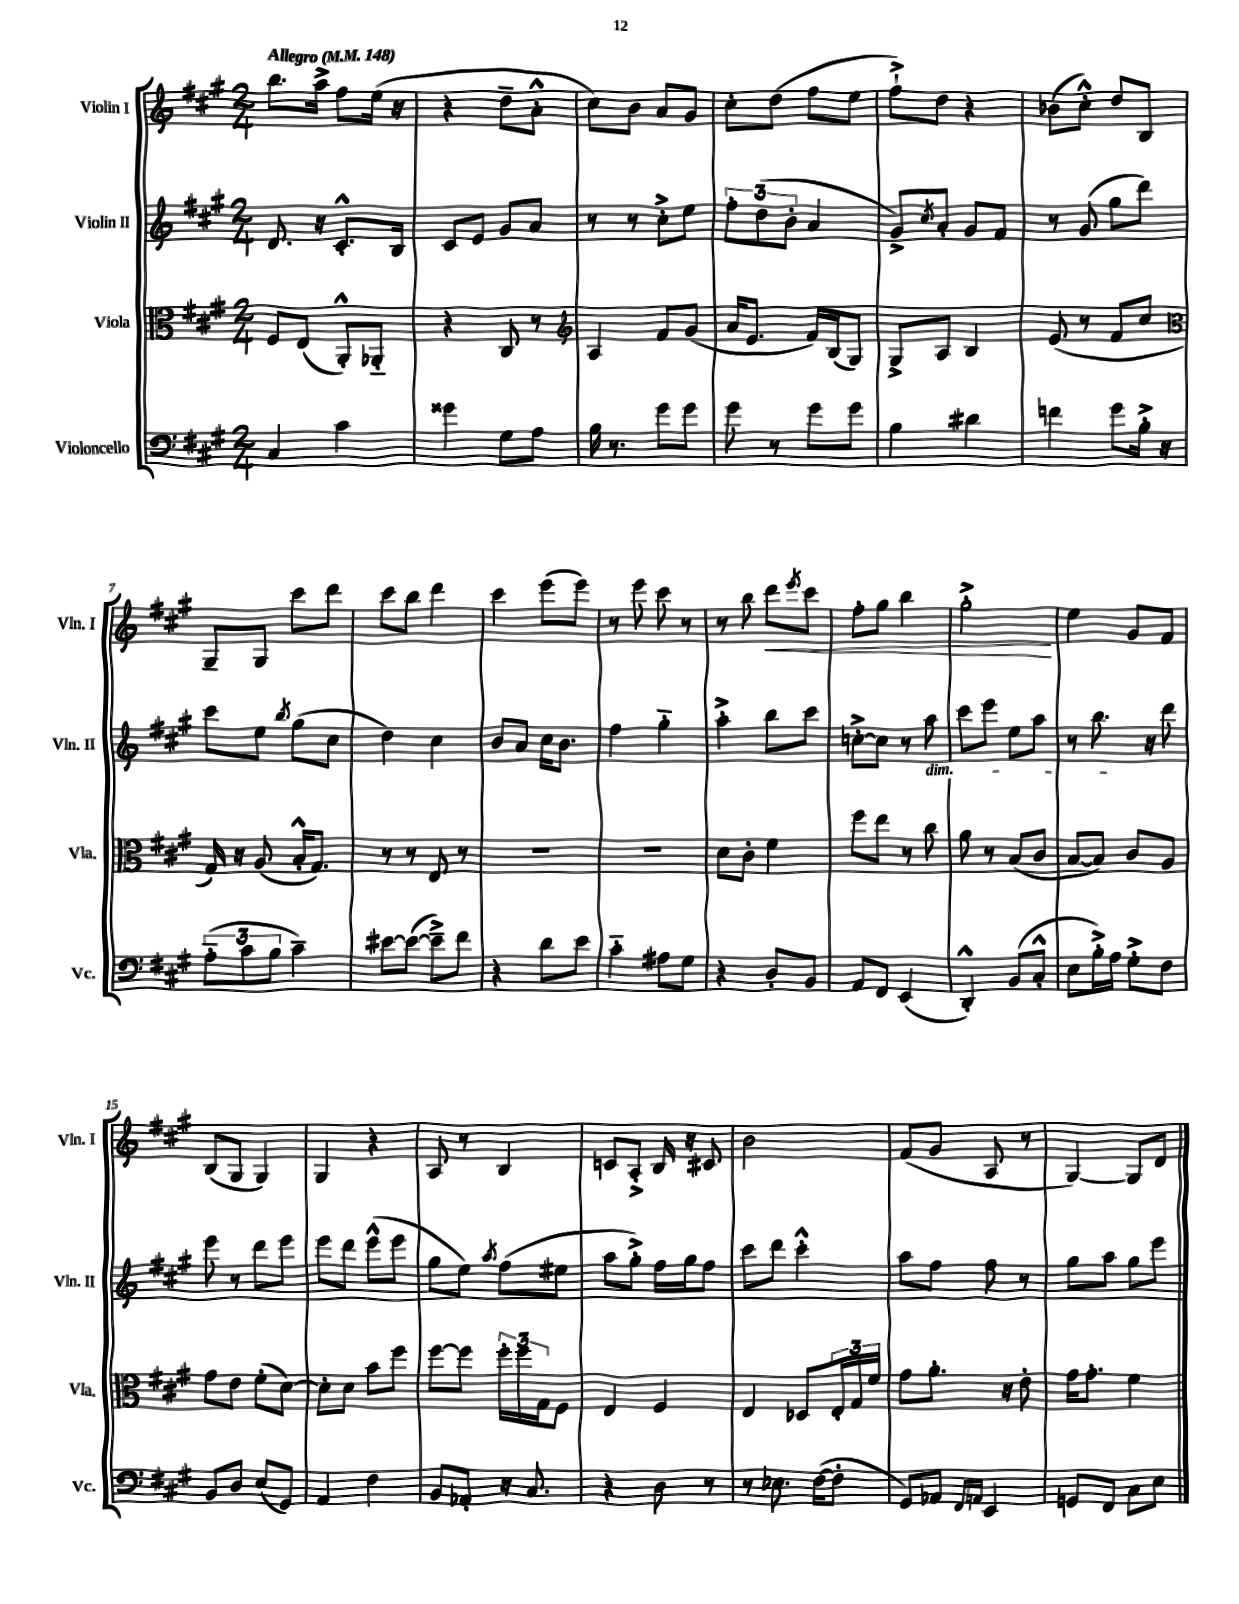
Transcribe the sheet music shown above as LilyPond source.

<<
\new StaffGroup <<
\new Staff = "s0" \with { instrumentName = "Violin I" shortInstrumentName = "Vln. I" } {
    \clef treble \key a \major \numericTimeSignature \time 2/4 \tempo "Allegro" 4 = 148
    b''8. a''16-> fis''8 e''16( r16 |
    r4 d''8-- a'8-.-^ |
    cis''8) b'8 a'8 gis'8 |
    cis''8-. d''8( fis''8 e''8 |
    fis''8-!->) d''8 r4 |
    bes'8( cis''8-.-^) d''8 b8 |
    gis8-- gis8 cis'''8 d'''8 |
    cis'''8 b''8 d'''4 |
    cis'''4 e'''8( e'''8) |
    r8 e'''8 cis'''8 r8 |
    r8 b''8 d'''8\< \acciaccatura { e'''8 } cis'''8 |
    fis''8-. gis''8 b''4 |
    gis''2-.->\! |
    e''4 gis'8 fis'8 |
    b8( gis8 gis4) |
    gis4 r4 |
    a8 r8 b4 |
    c'8 a8-.-> b16 r16 cis'8 |
    b'2 |
    fis'8( gis'8 a8 r8 |
    gis4~) gis8 d'8 \bar "|." |
}
\new Staff = "s1" \with { instrumentName = "Violin II" shortInstrumentName = "Vln. II" } {
    \clef treble \key a \major \numericTimeSignature \time 2/4
    d'8. r16 cis'8.-.-^ b16 |
    cis'8 e'8 gis'8 a'8 |
    r8 r8 cis''8-.-> e''8 |
    \tuplet 3/2 { fis''8-. d''8( b'8-. } a'4 |
    gis'8->) \acciaccatura { cis''8 } a'8-. gis'8 fis'8 |
    r8 gis'8( gis''8 d'''8) |
    cis'''8 e''8 \acciaccatura { b''8 } gis''8( cis''8 |
    d''4) cis''4 |
    b'8 a'8 cis''16 b'8. |
    fis''4 gis''4-_ |
    a''4-.-> b''8 cis'''8 |
    c''8~-.-> c''8 r8 a''8\dim |
    cis'''8 e'''8 e''8 a''8 |
    r8 b''8.\! r16 d'''8 |
    e'''8 r8 d'''8 e'''8 |
    e'''8 d'''8 e'''8-^( e'''8 |
    gis''8 e''8) \acciaccatura { a''8 } fis''8( eis''8 |
    a''8 gis''8-.->) fis''16 gis''16 fis''8 |
    cis'''8 d'''8 cis'''4-.-^ |
    a''8 fis''8 fis''8 r8 |
    gis''8 a''8 gis''8 e'''8 \bar "|." |
}
\new Staff = "s2" \with { instrumentName = "Viola" shortInstrumentName = "Vla." } {
    \clef alto \key a \major \numericTimeSignature \time 2/4
    fis8 e8( a,8-.-^) aes,8-_ |
    r4 cis8 r8 |
    \clef treble a4 fis'8 gis'8( |
    a'16 e'8. fis'16) b16( gis8) |
    gis8-> a8 b4 |
    e'8( r8 fis'8 cis''8 |
    \clef alto gis16) r16 a8( b16-.-^ gis8.) |
    r8 r8 e8 r8 |
    R2 |
    R2 |
    d'8 cis'8-. fis'4 |
    fis''8 e''8 r8 cis''8 |
    a'8 r8 b8( cis'8 |
    b8~ b8) cis'8 a8 |
    gis'8 e'8 fis'8-.( d'8~) |
    d'8-. d'8 b'8 fis''8 |
    fis''8~ fis''8 \tuplet 3/2 { fis''16-. fis''16 gis16 } fis8 |
    e4 fis4 |
    e4 des8 \tuplet 3/2 { e16-. gis16 fis'16 } |
    gis'8 a'8.-. r16 e'8-. |
    gis'16 gis'8.-. fis'4 \bar "|." |
}
\new Staff = "s3" \with { instrumentName = "Violoncello" shortInstrumentName = "Vc." } {
    \clef bass \key a \major \numericTimeSignature \time 2/4
    cis4 cis'4 |
    gisis'4 gis8 a8 |
    b16 r8. gis'8 gis'8 |
    gis'8 r8 gis'8 gis'8 |
    b4 dis'4 |
    f'4 gis'8 b16-.-> r16 |
    \tuplet 3/2 { a8-_( cis'8 b8 } cis'4--) |
    eis'8~ eis'8~( eis'8--->) fis'8 |
    r4 d'8 e'8 |
    cis'4-_ ais8 gis8 |
    r4 d8-. b,8 |
    a,8 fis,8 e,4( |
    d,4-.-^) b,8( cis8-.-^ |
    e8 b16-.->) a16 gis8-.-> fis8 |
    b,8 d8 e8( gis,8) |
    a,4 fis4 |
    b,8 aes,8-. r16 cis8. |
    r4 d8 r8 |
    r8 ees8. fis16~( fis8-. |
    gis,8) aes,8 \grace { fis,16 a,16 } e,4 |
    g,8 fis,8 cis8 e8 \bar "|." |
}
>>
>>
